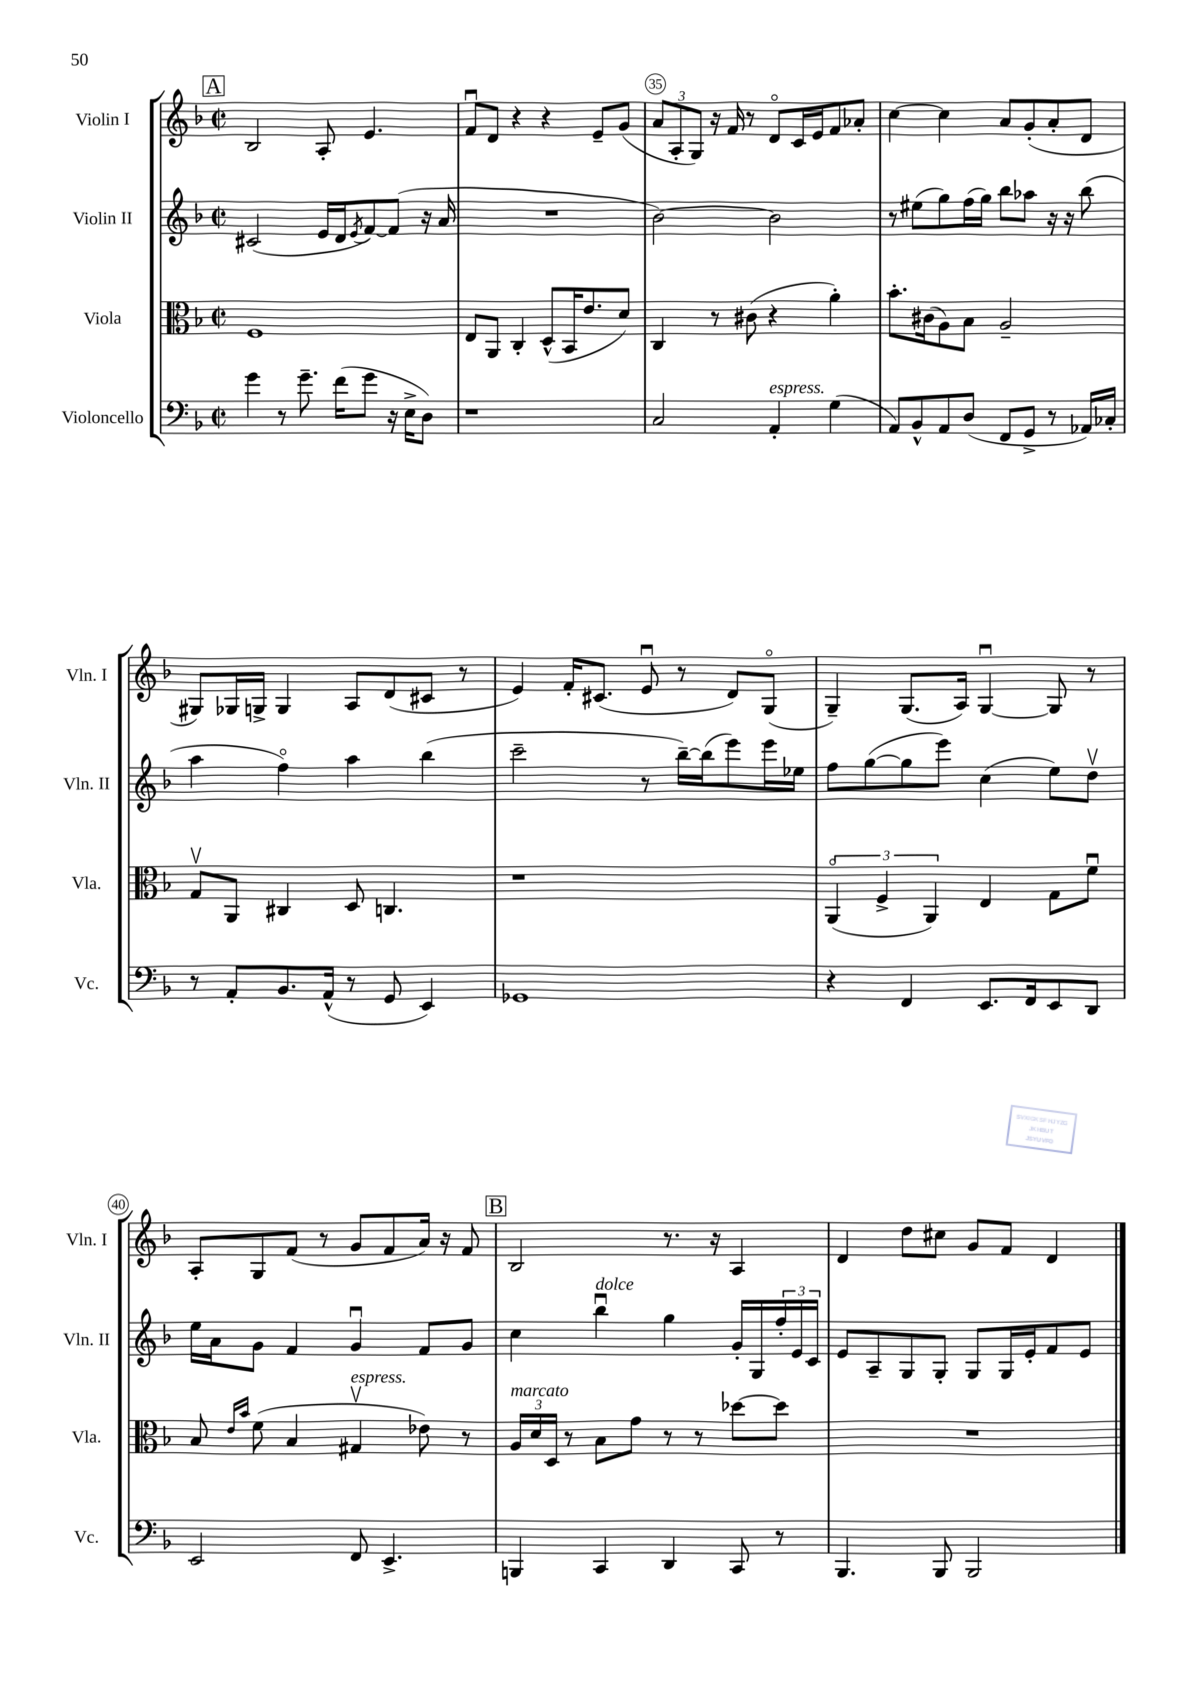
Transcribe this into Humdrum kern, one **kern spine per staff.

**kern	**kern	**kern	**kern
*staff4	*staff3	*staff2	*staff1
*clefF4	*clefC3	*clefG2	*clefG2
*k[b-]	*k[b-]	*k[b-]	*k[b-]
*M2/2	*M2/2	*M2/2	*M2/2
*met(c|)	*met(c|)	*met(c|)	*met(c|)
4g\	1F	(2c#/	2B-/
8r	.	.	.
8.g~\	.	.	.
.	.	16e/LL	8A'/
(16f\LK	.	16d/J	.
.	.	8qe/	.
8g\J	.	[8f/)	4.e/
16r	.	(8f/]J	.
16E^\LK	.	.	.
8D\J)	.	16r	.
.	.	16a/	.
=	=	=	=
1r	8E/L	1r	8fu/L
.	8AA/J	.	8d/J
.	4C'/	.	4r
.	(8D^^/L	.	4r
.	16BB-/K	.	.
.	8.e/	.	.
.	.	.	8e~/L
.	8d/J)	.	(8g/J
=	=	=	=
2C/	4C/	[2b-\)	12a/L
.	.	.	12A'/
.	.	.	12G/J)
.	8r	.	16r
.	.	.	16f/
.	(8c#\	.	8r
4AA'/	4r	2b-\]	8do/L
.	.	.	16c/L
.	.	.	16e/J
(4G\	4a'\)	.	8f/
.	.	.	8a-'/J
=	=	=	=
8AA/L)	8.b-'\L	8r	[4cc\
8BB-^^/	.	(8ee#\L	.
.	(16c#\k	.	.
8AA/	8A\)	8gg\)	4cc\]
(8D/J	8B-\J	(16ff\L	.
.	.	16gg\JJ)	.
8FF/L	2A~/	8bb-\L	8a/L
8GG^/J	.	8aa-\J	(8g'/
8r	.	16r	8a'/
.	.	16r	.
16AA-/LL)	.	(8bb-\	8d/J
16C-'/JJ	.	.	.
=	=	=	=
8r	8Gv/L	4aa\	8G#/L)
8AA'/L	8AA/J	.	16G-/L
.	.	.	16G^/JJ
8.BB-/	4C#/	4ffo\)	4G/
(16AA^^/Jk	.	.	.
8r	8D/	4aa\	8A/L
8GG/	4.C/	.	(8d/
4EE/)	.	(4bb-\	8c#/J
.	.	.	8r
=	=	=	=
1GG-	1r	2ccc~\	4e/)
.	.	.	16f'/LK
.	.	.	(8.c#/J
.	.	8r	8eu/
.	.	[16bb-~\LL)	8r
.	.	(16bb-\]J	.
.	.	8eee\)	8d/L)
.	.	16eee\L	(8Go/J
.	.	16ee-\JJ	.
=	=	=	=
4r	(6AAo/	8ff\L	4G~/)
.	.	([8gg\	.
.	6F^/	.	.
4FF/	.	8gg\]	(8.G/L
.	6AA/)	.	.
.	.	8eee\J)	.
.	.	.	16A/Jk)
8.EE/L	4E/	(4cc\	[4Gu/
16FF/k	.	.	.
8EE/	8G\L	8ee\L)	8G/]
8DD/J	8fu\J	8ddv\J	8r
=	=	=	=
2EE/	8B-/	16ee\LL	8A'/L
.	.	16a\J	.
.	16qqe/LL	.	.
.	16qqb-/JJ	.	.
.	(8f\	8g\J	8G/
.	4B-/	4f/	(8f/J
.	.	.	8r
8FF/	4G#v/	4gu/	8g/L
4.EE^/	.	.	8f/
.	8e-\)	8f/L	16a/Jk)
.	.	.	16r
.	8r	8g/J	8f/
=	=	=	=
4BBB/	24A/LL	4cc\	2B-/
.	24d/	.	.
.	24D/JJ	.	.
.	8r	.	.
4CC/	8B-\L	4bb-u\	.
.	8g\J	.	.
4DD/	8r	4gg\	8.r
.	8r	.	.
.	.	.	16r
8CC/	[8dd-\L	16g'/LL	4A/
.	.	16G/	.
8r	8dd-\]J	24ff'/	.
.	.	24e/	.
.	.	24c/JJ	.
=	=	=	=
4.BBB-/	1r	8e/L	4d/
.	.	8A~/	.
.	.	8G/	8dd\L
8BBB-/	.	8G'/J	8cc#\J
2BBB-/	.	8G/L	8g/L
.	.	16G/L	8f/J
.	.	16e'/J	.
.	.	8f/	4d/
.	.	8e/J	.
==	==	==	==
*-	*-	*-	*-
